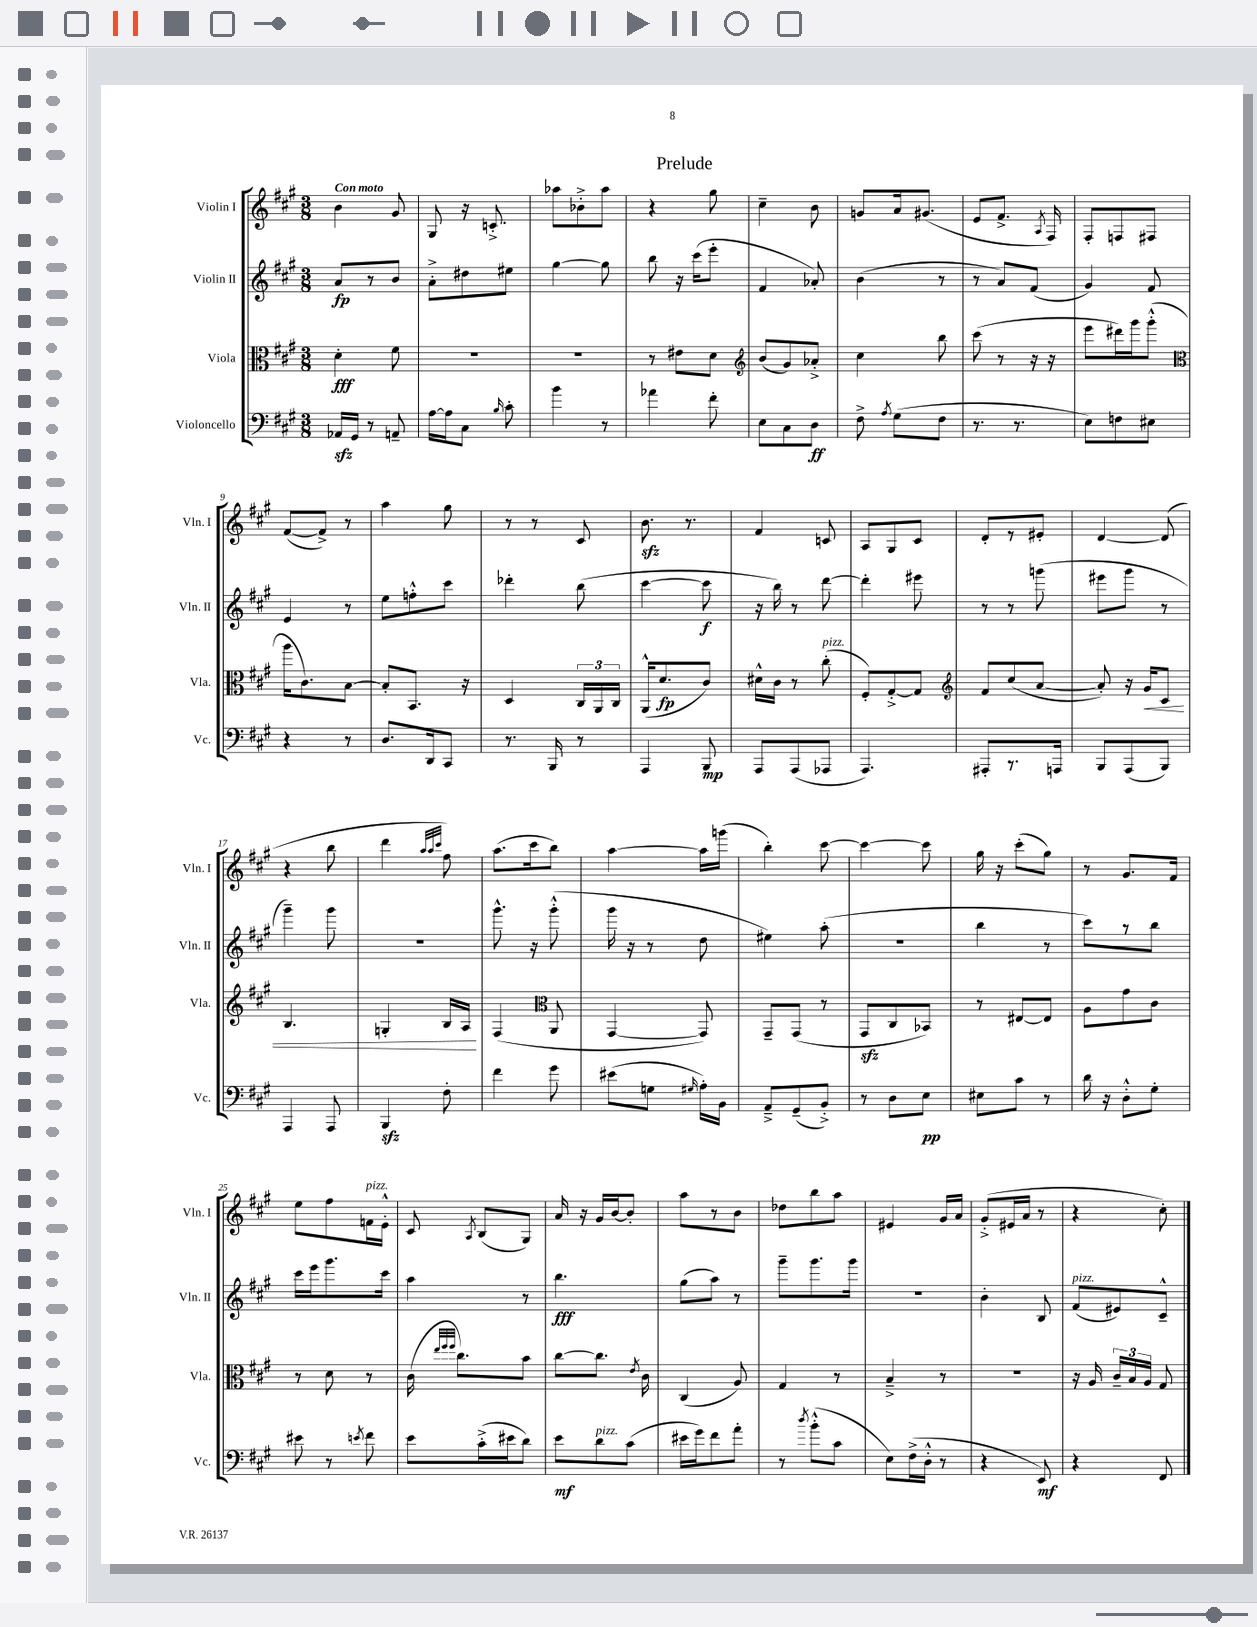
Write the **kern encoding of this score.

**kern	**dynam	**kern	**dynam	**kern	**dynam	**kern
*part4	*part4	*part3	*part3	*part2	*part2	*part1
*staff4	*staff4	*staff3	*staff3	*staff2	*staff2	*staff1
*I"Violoncello	*	*I"Viola	*	*I"Violin II	*	*I"Violin I
*I'Vc.	*	*I'Vla.	*	*I'Vln. II	*	*I'Vln. I
*clefF4	*	*clefC3	*	*clefG2	*	*clefG2
*k[f#c#g#]	*	*k[f#c#g#]	*	*k[f#c#g#]	*	*k[f#c#g#]
*M3/8	*	*M3/8	*	*M3/8	*	*M3/8
=1	=1	=1	=1	=1	=1	=1
!	!	!	!	!	!	!LO:TX:a:B:t=Con moto
16AA-Xzz/LL	.	4d'\	fff	8a/L	fp	4b\
16GG#/JJ	.	.	.	.	.	.
8r	.	.	.	8r	.	.
8AAn~/	.	8f#\	.	8b/J	.	8g#/
=2	=2	=2	=2	=2	=2	=2
[16A\LL	.	4.r	.	8a'^\L	.	8G#/
16A\J]	.	.	.	.	.	.
8C#\J	.	.	.	8dd#X\	.	16r
.	.	.	.	.	.	8.cn'^/
16qqB/	.	.	.	.	.	.
8c#'\	.	.	.	8ee#X\J	.	.
=3	=3	=3	=3	=3	=3	=3
4b\	.	4.r	.	[4gg#\	.	8aa-X\L
.	.	.	.	.	.	8b-X'^\
8r	.	.	.	8gg#\]	.	8aa-\J
=4	=4	=4	=4	=4	=4	=4
4a-X\	.	8r	.	8bb\	.	4r
.	.	8e#X\L	.	16r	.	.
.	.	.	.	(16ccc#\KL	.	.
8f#'\	.	8d\J	.	8eee'\J	.	8gg#\
=5	=5	=5	=5	=5	=5	=5
*	*	*clefG2	*	*	*	*
8E\L	.	(8b/L	.	4f#/	.	4cc#~\
8C#\	.	8g#/)	.	.	.	.
8D\J	ff	8a-X'^/J	.	8a-X'/)	.	8b\
=6	=6	=6	=6	=6	=6	=6
8F#^\	.	4cc#\	.	(4b\	.	8gn/L
8qA/	.	.	.	.	.	.
(8G#\L	.	.	.	.	.	16a/k
.	.	.	.	.	.	(8.g#X/J
8F#\J	.	8bb\	.	8r	.	.
=7	=7	=7	=7	=7	=7	=7
8.r	.	(8ccc#\	.	8r	.	8e/L
.	.	8r	.	8a/L)	.	8.f#^/J
8.r	.	.	.	.	.	.
.	.	16r	.	(8f#/J	.	.
.	.	.	.	.	.	8qA/
.	.	16r	.	.	.	16F#/)
=8	=8	=8	=8	=8	=8	=8
8E\L)	.	8eee\L	.	4g#/)	.	8F#'/L
8Fn\	.	16ddd#X\L)	.	.	.	8Fn/
.	.	16ggg#\J	.	.	.	.
8E#X\J	.	(8ggg#'^^\J	.	8f#/	.	8F#X/J
!!LO:LB:g=z
=9	=9	=9	=9	=9	=9	=9
*	*	*clefC3	*	*	*	*
4r	.	16aa\KL	.	4e/	.	([8f#/L
.	.	8.c#\)	.	.	.	.
.	.	.	.	.	.	8f#^/J])
8r	.	[8B\J	.	8r	.	8r
=10	=10	=10	=10	=10	=10	=10
8.D/L	.	8B'/L]	.	8ee\L	.	4aa\
.	.	8.BB/J	.	8ffn'^^\	.	.
16DD/k	.	.	.	.	.	.
8CC#/J	.	.	.	8ccc#\J	.	8gg#\
.	.	16r	.	.	.	.
=11	=11	=11	=11	=11	=11	=11
8.r	.	4D/	.	4ddd-X'\	.	8r
.	.	.	.	.	.	8r
16BBB/	.	.	.	.	.	.
8r	.	24C#/LL	.	(8bb\	.	8c#/
.	.	24AA/	.	.	.	.
.	.	24C#/JJ	.	.	.	.
=12	=12	=12	=12	=12	=12	=12
4AAA/	.	(16AA^^/KL	.	[4ccc#\	.	8.bzz\
.	.	8.d/	fp	.	.	.
.	.	.	.	.	.	8.r
8BBB/	mp	8c#/J)	.	8ccc#\]	f	.
=13	=13	=13	=13	=13	=13	=13
8AAA/L	.	16d#X^^\LL	.	16r	.	4f#/
.	.	16c#\JJ	.	16bb\)	.	.
(8AAA/	.	8r	.	8r	.	.
!	!	!LO:TX:a:i:t=pizz.	!	!	!	!
8AAA-X/J	.	(8cc#'\	.	[8ddd\	.	8cn/
=14	=14	=14	=14	=14	=14	=14
4.AAA/)	.	8F#'/L)	.	4ddd'\]	.	8A/L
.	.	[8G#'^/	.	.	.	8G#/
.	.	8G#/J]	.	8eee#X\	.	8c#/J
=15	=15	=15	=15	=15	=15	=15
*	*	*clefG2	*	*	*	*
8AAA#X'/L	.	8f#/L	.	8r	.	8d'/L
8.r	.	(8cc#/	.	8r	.	8r
.	.	[8a/J	.	(8gggn\	.	8e#X'/J
16AAAn/Jk	.	.	.	.	.	.
=16	=16	=16	=16	=16	=16	=16
8BBB/L	.	8a'/])	.	8eee#X\L	.	[4d/
(8AAA/	.	16r	.	8ggg#\J	.	.
!	!	!	!LO:HP:b	!	!	!
.	.	16g#/KL	<	.	.	.
8BBB/J)	.	8c#/J	.	8r	.	(8d/]
!!LO:LB:g=z
=17	=17	=17	=17	=17	=17	=17
4AAA/	.	4.B/	.	4ggg#~\)	.	4r
8AAA/	.	.	.	8ggg#\	.	8bb\
=18	=18	=18	=18	=18	=18	=18
4BBBzz/	.	4Gn'/	.	4.r	.	4ddd\
.	.	.	.	.	.	32qqaa/LLL
.	.	.	.	.	.	32qqaa/
.	.	.	.	.	.	32qqccc#/JJJ
8F#'\	.	16B/LL	.	.	.	8ff#\)
.	.	16A/JJ	.	.	.	.
.	.	.	[	.	.	.
=19	=19	=19	=19	=19	=19	=19
4f#\	.	(4F#/	.	8.ggg#^^\	.	(8.aa\L
.	.	.	.	16r	.	16ccc#\k
*	*	*clefC3	*	*	*	*
8g#\	.	8AA/	.	(8ggg#'^^\	.	8bb\J)
=20	=20	=20	=20	=20	=20	=20
(8e#X\L	.	[4GG#/	.	16ggg#\	.	[4aa\
.	.	.	.	16r	.	.
8Gn\J	.	.	.	8r	.	.
16qqG#X/	.	.	.	.	.	.
16A'\LL)	.	8GG#/])	.	8dd\	.	16aa\LL]
16BB\JJ	.	.	.	.	.	(16gggn\JJ
=21	=21	=21	=21	=21	=21	=21
8AA~^/L	.	8GG#~/L	.	4ee#X\)	.	4bb'\)
(8GG#~/	.	(8GG#/J	.	.	.	.
8BB'^/J)	.	8r	.	(8aa'\	.	[8ccc#\
=22	=22	=22	=22	=22	=22	=22
8r	.	8GG#zz/L	.	4.r	.	4ccc#\_
8D\L	.	8C#/	.	.	.	.
8E\J	pp	8BB-X/J)	.	.	.	8ccc#\]
=23	=23	=23	=23	=23	=23	=23
8E#X\L	.	8r	.	4bb\	.	16gg#\
.	.	.	.	.	.	16r
8c#\J	.	[8E#X/L	.	.	.	(8ccc#'\L
8r	.	8E#/J]	.	8r	.	8gg#\J)
=24	=24	=24	=24	=24	=24	=24
16d\	.	8A\L	.	8ccc#\L)	.	8r
16r	.	.	.	.	.	.
8D'^^\L	.	8g#\	.	8r	.	8.g#/L
8G#'\J	.	8c#\J	.	8bb\J	.	.
.	.	.	.	.	.	16f#/Jk
!!LO:LB:g=z
=25	=25	=25	=25	=25	=25	=25
8e#X\	.	8r	.	16ccc#\LL	.	8ee\L
.	.	.	.	16eee\J	.	.
8r	.	8d\	.	8.ggg#\	.	8ff#\
8qen/	.	.	.	.	.	.
!	!	!	!	!	!	!LO:TX:a:i:t=pizz.
8f#\	.	8r	.	.	.	16fn\L
.	.	.	.	16ccc#\Jk	.	16e'^^\JJ
=26	=26	=26	=26	=26	=26	=26
8e\L	.	(16c#\	.	4aa\	.	8c#/
.	.	32qqee/LLL	.	.	.	.
.	.	32qqff#/	.	.	.	.
.	.	32qqff#/JJJ	.	.	.	.
.	.	8.cc#\L)	.	.	.	.
.	.	.	.	.	.	8qA/
(16c#'^\L	.	.	.	.	.	(8B/L
16e#X\J	.	.	.	.	.	.
8d\J)	.	8b\J	.	8r	.	8G#/J)
=27	=27	=27	=27	=27	=27	=27
8e\L	mf	[8cc#\L	.	4.bb\	fff	16a/
.	.	.	.	.	.	16r
!LO:TX:a:i:t=pizz.	!	!	!	!	!	!
8d\	.	8.cc#\J]	.	.	.	16g#/LL
.	.	.	.	.	.	[16b/J
(8c#\J	.	.	.	.	.	8b'/J]
.	.	8qe/	.	.	.	.
.	.	16c#\	.	.	.	.
=28	=28	=28	=28	=28	=28	=28
16e#X\LL	.	(4C#/	.	(8gg#\L	.	8aa\L
16g#\J)	.	.	.	.	.	.
8f#\	.	.	.	8aa\J)	.	8r
8a'\J	.	8A/)	.	8r	.	8b\J
=29	=29	=29	=29	=29	=29	=29
8r	.	4G#/	.	8ggg#~\L	.	8dd-X\L
8qdd/	.	.	.	.	.	.
(8b'^^\L	.	.	.	8.ggg#\	.	8bb\
8c#\J	.	8r	.	.	.	8aa\J
.	.	.	.	16ggg#\Jk	.	.
=30	=30	=30	=30	=30	=30	=30
8E\L)	.	4B~^/	.	4.r	.	4e#X/
(16F#^\L	.	.	.	.	.	.
16D'^^\JJ	.	.	.	.	.	.
8r	.	8r	.	.	.	16g#/LL
.	.	.	.	.	.	16a/JJ
=31	=31	=31	=31	=31	=31	=31
4r	.	4.r	.	4b'\	.	(8g#'^/L
.	.	.	.	.	.	16e#X/L
.	.	.	.	.	.	16a/JJ
8EE/)	mf	.	.	8B/	.	8r
=32	=32	=32	=32	=32	=32	=32
!	!	!	!	!LO:TX:a:i:t=pizz.	!	!
4r	.	16r	.	(8f#/L	.	4r
.	.	16A/	.	.	.	.
.	.	24c#~/LL	.	8e#X/)	.	.
.	.	24B/	.	.	.	.
.	.	24A/JJ	.	.	.	.
8FF#/	.	8G#/	.	8c#~^^/J	.	8cc#'\)
==	==	==	==	==	==	==
*-	*-	*-	*-	*-	*-	*-
